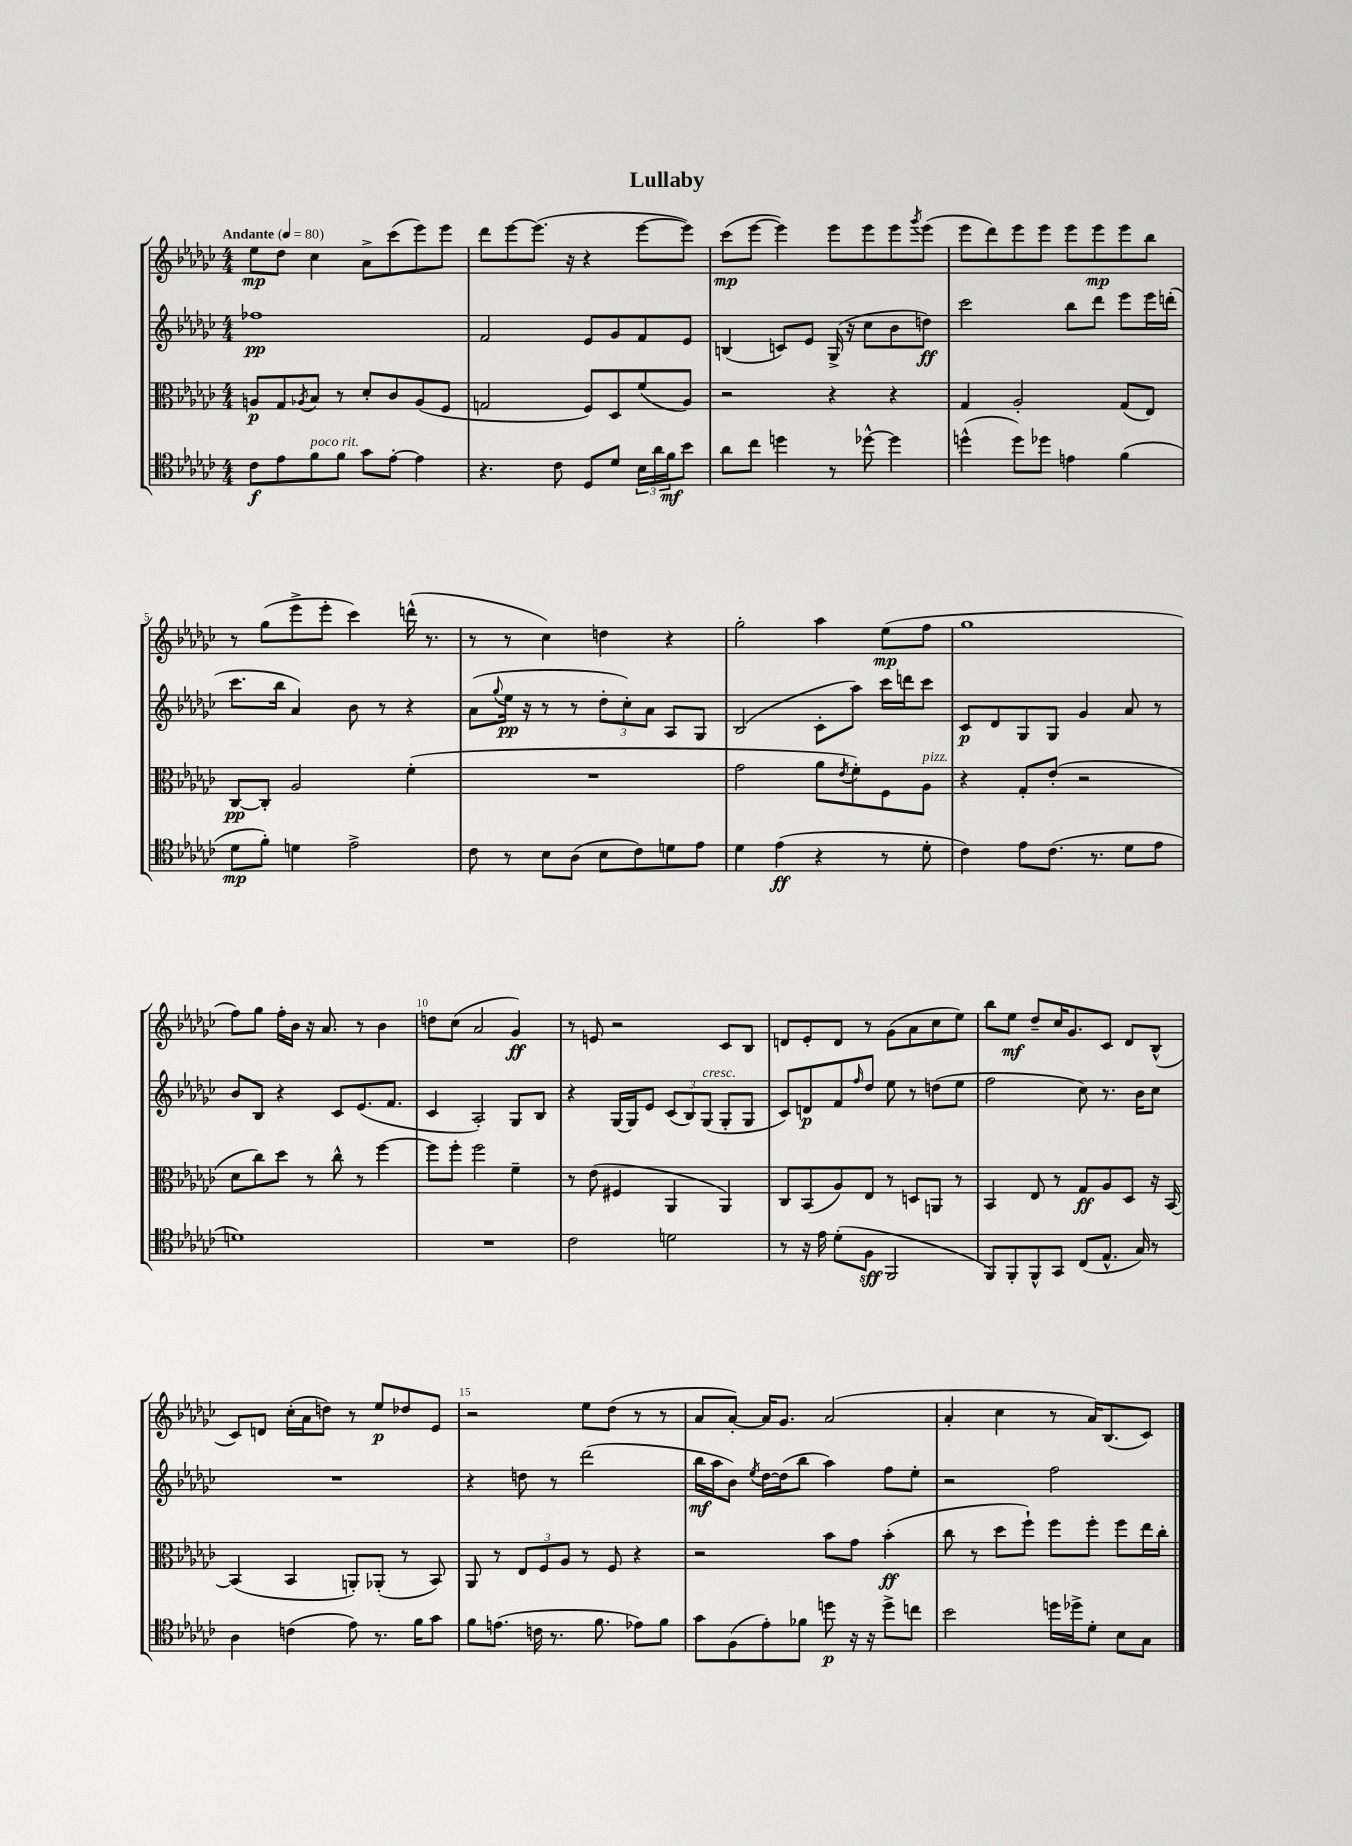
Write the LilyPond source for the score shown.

\header { title = "Lullaby" }
<<
\new StaffGroup <<
\new Staff = "s0" {
    \clef treble \key ges \major \numericTimeSignature \time 4/4 \tempo "Andante" 4 = 80
    ees''8\mp des''8 ces''4 aes'8-> ces'''8( ees'''8) ees'''8 |
    des'''8 ees'''8~ ees'''8.( r16 r4 ees'''8~ ees'''8) |
    ces'''8\mp( ees'''8~ ees'''4) ees'''8 ees'''8 ees'''8 \acciaccatura { ges'''8 } ees'''8( |
    ees'''8 des'''8) ees'''8 ees'''8 ees'''8 ees'''8\mp ees'''8 bes''8 |
    r8 ges''8( ees'''8-> ees'''8-. ces'''4) d'''16-^( r8. |
    r8 r8 ces''4) d''4 r4 |
    ges''2-. aes''4 ees''8\mp( f''8 |
    ges''1 |
    f''8) ges''8 f''16-. bes'16 r16 aes'8. r8 bes'4 |
    d''8 ces''8( aes'2 ges'4\ff) |
    r8 e'8 r2 ces'8 bes8 |
    d'8 ees'8-. d'8 r8 ges'8( aes'8 ces''8 ees''8) |
    bes''8 ees''8\mf des''8-- ces''16 ges'8. ces'8 des'8 bes8-^( |
    ces'8) d'8 ces''16-.( aes'16 d''8) r8 ees''8\p des''8 ees'8 |
    r2 ees''8 des''8( r8 r8 |
    aes'8 aes'8~-.) aes'16 ges'8. aes'2( |
    aes'4-. ces''4 r8 aes'16) bes8.( ces'8) \bar "|." |
}
\new Staff = "s1" {
    \clef treble \key ges \major \numericTimeSignature \time 4/4
    fes''1\pp |
    f'2 ees'8 ges'8 f'8 ees'8 |
    b4( c'8) ees'8 ges16->( r16 ces''8 bes'8 d''8\ff) |
    ces'''2 bes''8 des'''8 ees'''8 ees'''16 d'''16-.( |
    ces'''8. bes''16 aes'4) bes'8 r8 r4 |
    aes'8( \appoggiatura { ges''8 } ees''16\pp r16 r8 r8 \tuplet 3/2 { des''8-. ces''8-.) aes'8 } aes8 ges8 |
    bes2( ces'8-. aes''8) ces'''16 d'''16 ces'''8 |
    ces'8\p des'8 ges8 ges8 ges'4 aes'8 r8 |
    bes'8 bes8 r4 ces'8 ees'8.( f'8. |
    ces'4 aes2-.) ges8 bes8 |
    r4 ges16~ ges16 ees'8 \tuplet 3/2 { ces'8( bes8) ges8^\markup { \italic "cresc." }( } ges8-. ges8 |
    ces'8) d'8\p f'8 \grace { f''16 } des''8 ees''8 r8 d''8( ees''8 |
    f''2 ces''8) r8. bes'16 ces''8 |
    R1 |
    r4 d''8 r8 des'''2( |
    bes''16\mf aes''16 bes'8) \acciaccatura { ees''8 } des''16~ des''16( bes''8 aes''4) f''8 ees''8-. |
    r2 f''2 \bar "|." |
}
\new Staff = "s2" {
    \clef alto \key ges \major \numericTimeSignature \time 4/4
    a8\p ges8 \acciaccatura { aes8 } bes8 r8 des'8-. ces'8 aes8( f8 |
    g2 f8) des8 f'8( aes8) |
    r2 r4 r4 |
    ges4 aes2-. ges8( ees8) |
    ces8~\pp ces8-. aes2 f'4-.( |
    R1 |
    ges'2 aes'8 \acciaccatura { ees'8 } f'8-.) f8 aes8^\markup { \italic "pizz." } |
    r4 ges8-. ees'8-.( r2 |
    des'8 ces''8) des''8 r8 ces''8-^ r8 f''4~ |
    f''8 f''8-. f''2 f'4-- |
    r8 ees'8( fis4 aes,4 aes,4) |
    ces8 bes,8( aes8) ees8 r8 d8 a,8 r8 |
    bes,4 ees8 r8 ges8\ff aes8 des8 r16 bes,16~ |
    bes,4( bes,4 a,8-.) aes,8-.( r8 bes,8) |
    aes,8 r8 \tuplet 3/2 { ees8 f8 aes8 } r8 f8 r4 |
    r2 bes'8 ges'8 bes'4-.\ff( |
    ces''8 r8 des''8 f''8-!) f''8 f''8-. f''8 ees''16 ces''16-. \bar "|." |
}
\new Staff = "s3" {
    \clef tenor \key ges \major \numericTimeSignature \time 4/4
    ces'8\f ees'8 f'8^\markup { \italic "poco rit." } f'8 ges'8 ees'8~-. ees'4 |
    r4. ces'8 des8 des'8 \tuplet 3/2 { bes16 aes'16 f'16\mf } bes'8 |
    aes'8 ces''8 d''4 r8 des''8~-^ des''4 |
    d''4-^( d''8) des''8 e'4 f'4( |
    des'8\mp f'8-.) d'4 ees'2-> |
    ces'8 r8 bes8 aes8( bes8 ces'8) d'8 ees'8 |
    des'4 ees'4\ff( r4 r8 des'8-. |
    ces'4) ees'8 ces'8.( r8. des'8 ees'8 |
    d'1) |
    R1 |
    ces'2 d'2 |
    r8 r16 ees'16 des'8-.( f8\sff f,2 |
    f,8) f,8-. f,8-^ ges,8 ces8( ees8.-^ ges16) r8 |
    aes4 c'4( ees'8) r8. f'16 ges'8 |
    f'8 e'8.( c'16 r8. f'8. ees'8) f'8 |
    ges'8 f8( ees'8-.) fes'8 d''8\p r16 r16 d''8-> c''8 |
    bes'2 d''16 des''16-> des'8-. bes8 ges8 \bar "|." |
}
>>
>>
\layout { \context { \Score \override BarNumber.break-visibility = ##(#f #t #t) barNumberVisibility = #(every-nth-bar-number-visible 5) } }
